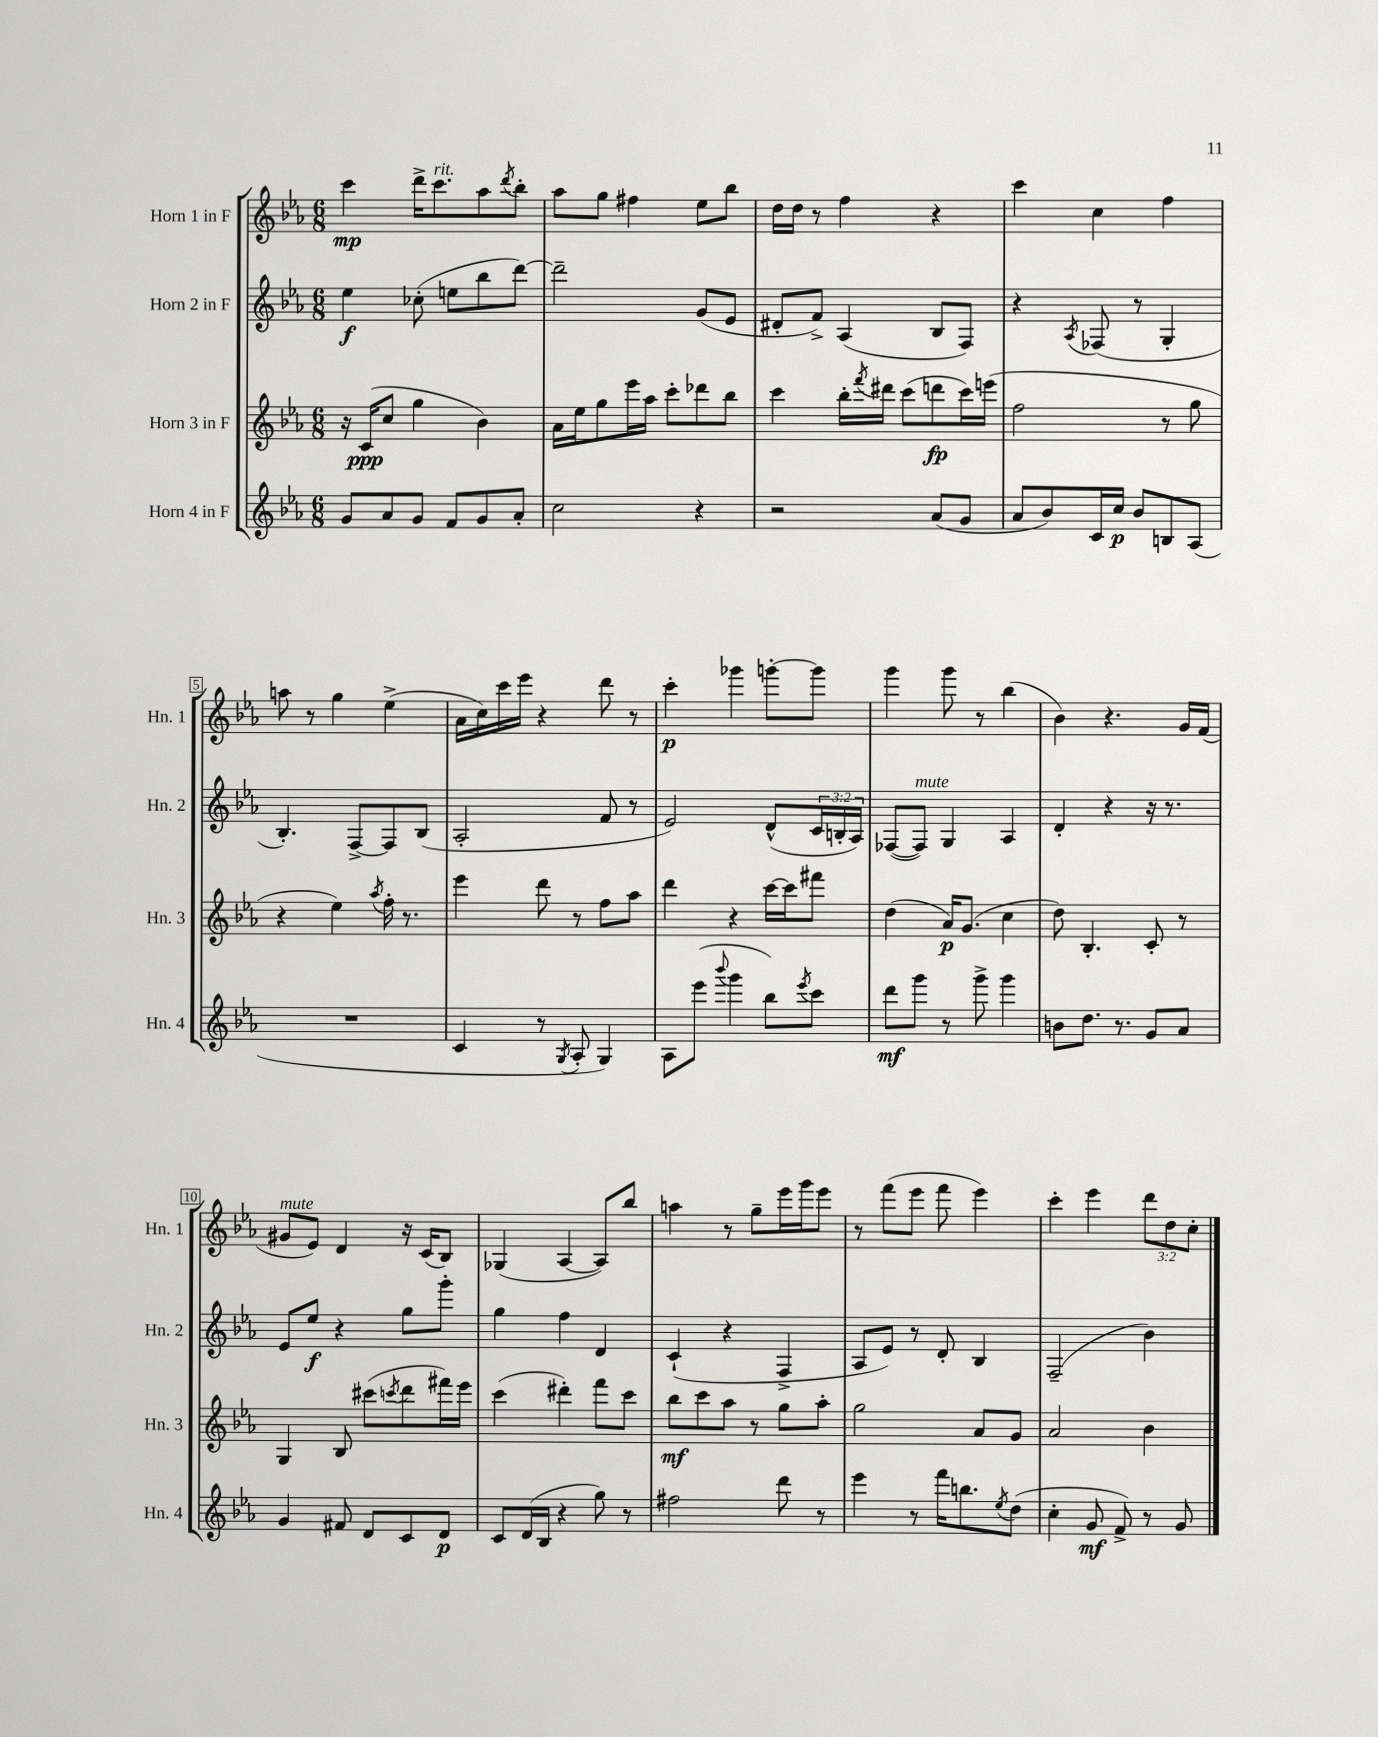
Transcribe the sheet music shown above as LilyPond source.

<<
\new StaffGroup <<
\new Staff = "s0" \with { instrumentName = "Horn 1 in F" shortInstrumentName = "Hn. 1" } {
    \clef treble \key ees \major \numericTimeSignature \time 6/8 \override Staff.TupletNumber.text = #tuplet-number::calc-fraction-text
    c'''4\mp d'''16-> c'''8.^\markup { \italic "rit." } aes''8 \acciaccatura { d'''8 } bes''8-. |
    aes''8 g''8 fis''4 ees''8 bes''8 |
    d''16 d''16 r8 f''4 r4 |
    c'''4 c''4 f''4 |
    a''8 r8 g''4 ees''4->( |
    aes'16 c''16) c'''16 ees'''16 r4 d'''8 r8 |
    c'''4-.\p ges'''4 g'''8~-. g'''8 |
    g'''4 g'''8 r8 bes''4( |
    bes'4) r4. g'16 f'16( |
    gis'8^\markup { \italic "mute" } ees'8) d'4 r16 c'16( bes8) |
    ges4( aes4~ aes8) bes''8 |
    a''4 r8 g''8-- ees'''16 g'''16 ees'''8 |
    r8 f'''8( ees'''8 f'''8 ees'''4) |
    c'''4-. ees'''4 \tuplet 3/2 { d'''8 d''8 c''8-. } \bar "|." |
}
\new Staff = "s1" \with { instrumentName = "Horn 2 in F" shortInstrumentName = "Hn. 2" } {
    \clef treble \key ees \major \numericTimeSignature \time 6/8 \override Staff.TupletNumber.text = #tuplet-number::calc-fraction-text
    ees''4\f ces''8-.( e''8 bes''8 d'''8~) |
    d'''2-- g'8( ees'8 |
    dis'8-. f'8->) aes4( bes8 f8) |
    r4 \acciaccatura { aes8 } fes8( r8 g4-. |
    bes4.-.) f8~-> f8 bes8( |
    aes2-. f'8 r8 |
    ees'2) d'8-^( \tuplet 3/2 { c'16 b16-. aes16) } |
    fes8~( fes8^\markup { \italic "mute" }) g4 aes4 |
    d'4-. r4 r16 r8. |
    ees'8 ees''8\f r4 g''8 g'''8-. |
    g''4 f''4 d'4 |
    c'4-!( r4 f4-> |
    aes8 ees'8) r8 d'8-. bes4 |
    f2--( bes'4) \bar "|." |
}
\new Staff = "s2" \with { instrumentName = "Horn 3 in F" shortInstrumentName = "Hn. 3" } {
    \clef treble \key ees \major \numericTimeSignature \time 6/8
    r16 c'16\ppp( c''8 g''4 bes'4) |
    aes'16 ees''16 g''8 ees'''16 aes''16 c'''8-. des'''8 bes''8 |
    c'''4 bes''16-. \acciaccatura { f'''8 } dis'''16 c'''8( d'''8\fp c'''16) e'''16( |
    f''2 r8 g''8 |
    r4 ees''4) \acciaccatura { aes''8 } f''16-. r8. |
    ees'''4 d'''8 r8 f''8 aes''8 |
    d'''4 r4 c'''16~ c'''16 fis'''8 |
    d''4( aes'16\p) g'8.( c''4 |
    d''8) bes4.-. c'8-. r8 |
    g4 bes8 cis'''8( \acciaccatura { c'''8 } d'''8 fis'''16) ees'''16 |
    c'''4( dis'''4-.) f'''8 c'''8 |
    bes''8\mf c'''8 aes''8 r8 g''8 aes''8-. |
    g''2 aes'8 g'8 |
    aes'2 bes'4 \bar "|." |
}
\new Staff = "s3" \with { instrumentName = "Horn 4 in F" shortInstrumentName = "Hn. 4" } {
    \clef treble \key ees \major \numericTimeSignature \time 6/8
    g'8 aes'8 g'8 f'8 g'8 aes'8-. |
    c''2 r4 |
    r2 aes'8( g'8 |
    aes'8 bes'8) c'16 c''16\p bes'8 b8 aes8( |
    R2. |
    c'4 r8 \acciaccatura { g8 } aes8-. g4) |
    aes8 ees'''8( \appoggiatura { bes'''8 } g'''4 bes''8) \acciaccatura { ees'''8 } c'''8 |
    d'''8\mf g'''8 r8 g'''8-> g'''4 |
    b'8 d''8. r8. g'8 aes'8 |
    g'4 fis'8 d'8 c'8 d'8\p |
    c'8 d'16( bes16 r4 g''8) r8 |
    fis''2 d'''8 r8 |
    ees'''4 r8 f'''16 b''8. \acciaccatura { ees''8 } d''8( |
    c''4-. g'8\mf f'8->) r8 g'8 \bar "|." |
}
>>
>>
\layout { \context { \Score \override BarNumber.stencil = #(make-stencil-boxer 0.1 0.3 ly:text-interface::print) } }
